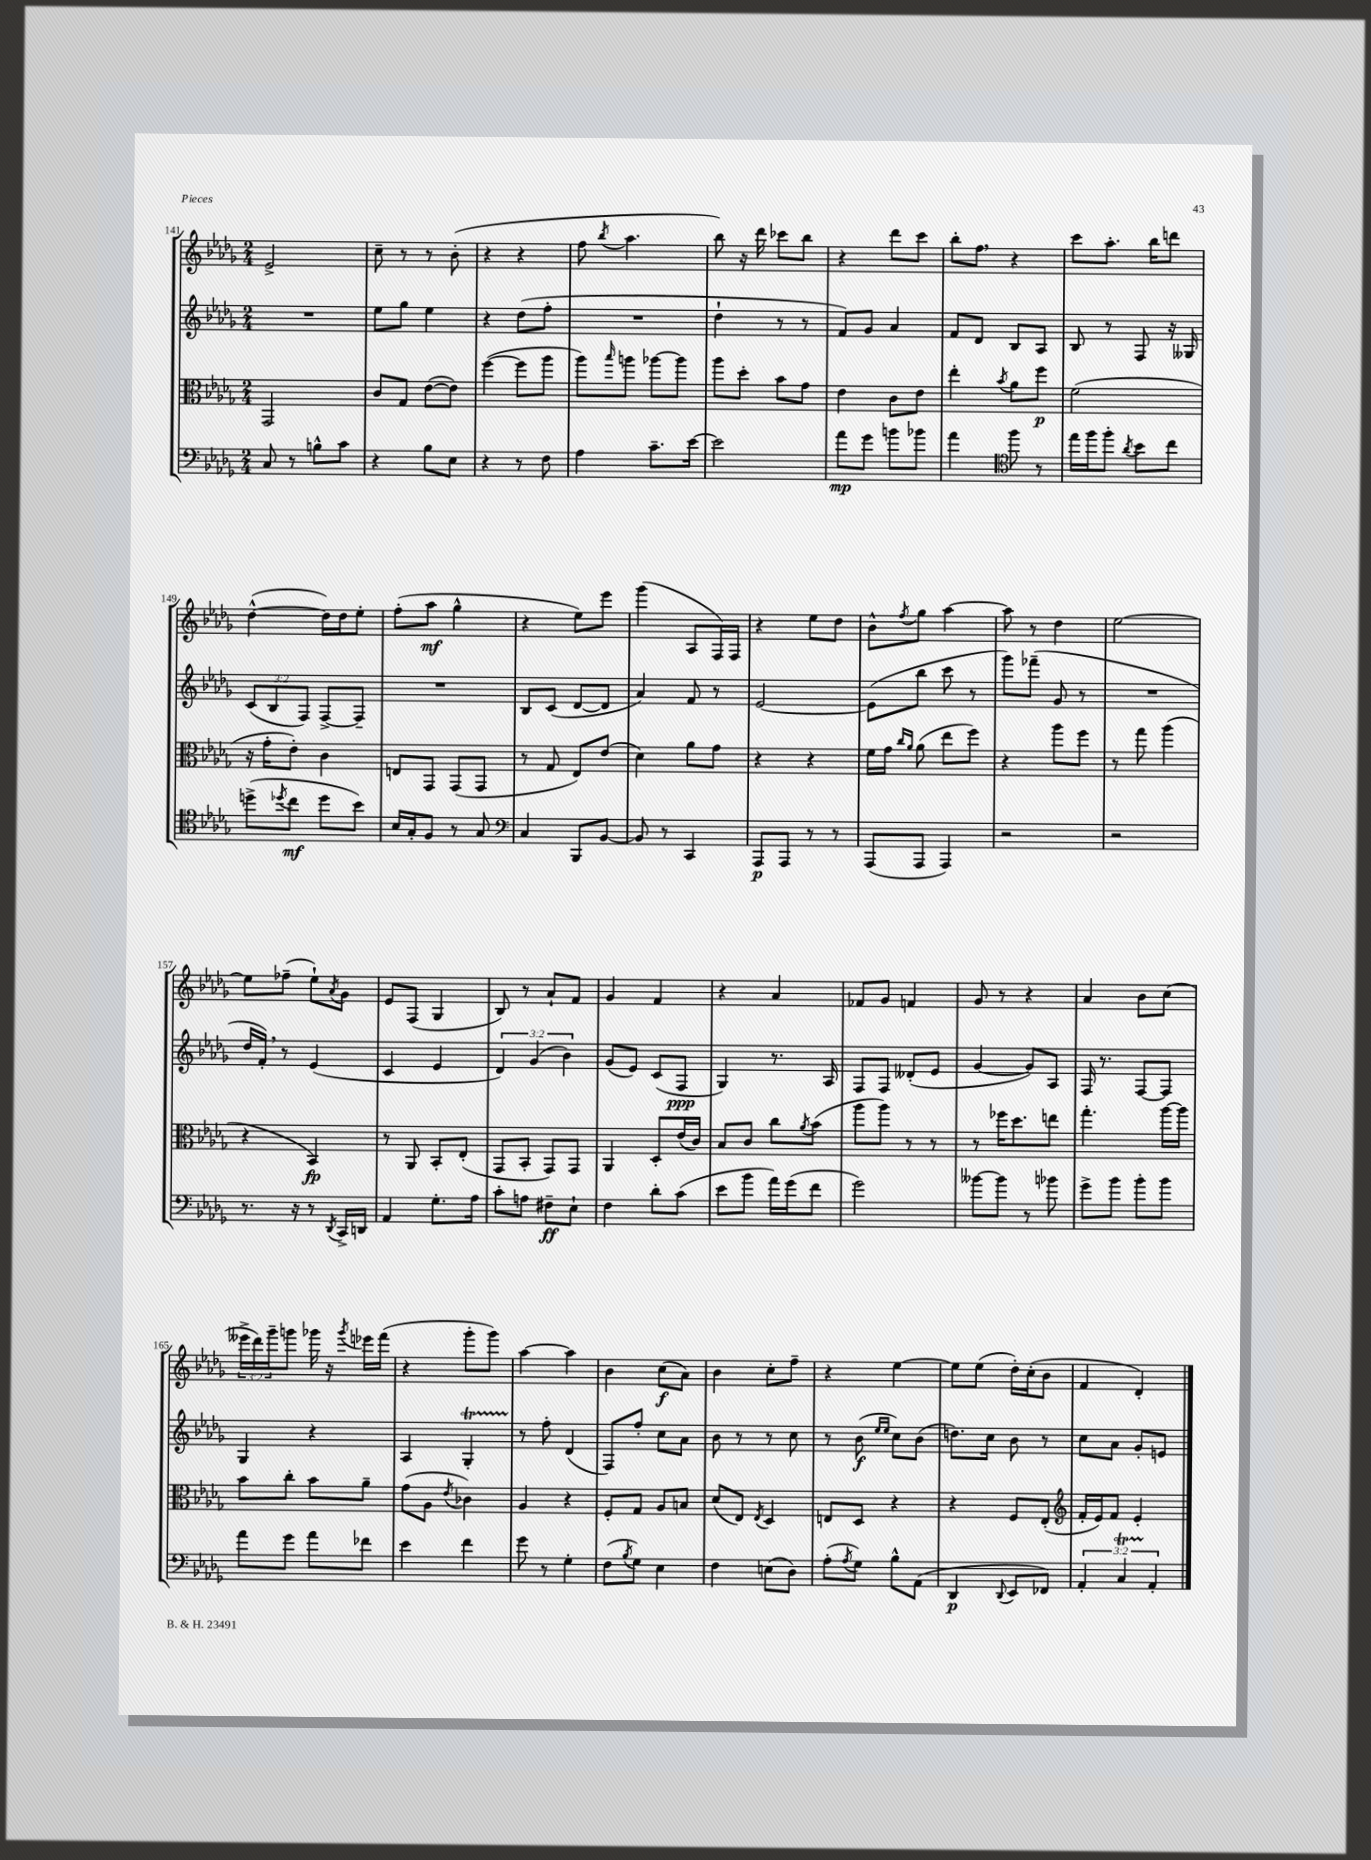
<<
\new StaffGroup <<
\new Staff = "s0" {
    \clef treble \key des \major \numericTimeSignature \time 2/4 \override Staff.TupletNumber.text = #tuplet-number::calc-fraction-text
    ees'2-> |
    c''8-- r8 r8 bes'8-.( |
    r4 r4 |
    f''8 \acciaccatura { bes''8 } aes''4. |
    bes''8) r16 des'''16 ces'''8 bes''8 |
    r4 des'''8 c'''8 |
    bes''8-. f''8 \breathe r4 |
    c'''8 aes''8.-. bes''16 d'''8 |
    des''4~-^( des''16) des''16 ees''8-. |
    f''8-.( aes''8\mf ges''4-^ |
    r4 ees''8) ees'''8 |
    ges'''4( aes8 f16) f16 |
    r4 ees''8 des''8 |
    bes'8-^ \acciaccatura { f''8 } ges''8 aes''4~ |
    aes''8 r8 des''4 |
    ees''2~ |
    ees''8 fes''8--( ees''8-!) \acciaccatura { aes'8 } ges'8 |
    ees'8 f8( ges4 |
    bes8) r8 aes'8-! f'8 |
    ges'4 f'4 |
    r4 aes'4 |
    fes'8 ges'8 f'4 |
    ges'8 r8 r4 |
    aes'4 bes'8 c''8( |
    \tuplet 3/2 { eeses'''16-> des'''16) ges'''16-- } g'''8 ges'''16 r16 \acciaccatura { ges'''8 } ees'''16 f'''16( |
    r4 ges'''8-. ges'''8) |
    aes''4~ aes''4 |
    bes'4 c''8\f( aes'8) |
    bes'4 c''8-. f''8-- |
    r4 ees''4~ |
    ees''8 ees''8( des''16-.) c''16-.( bes'8 |
    f'4 des'4-.) \bar "|." |
}
\new Staff = "s1" {
    \clef treble \key des \major \numericTimeSignature \time 2/4 \override Staff.TupletNumber.text = #tuplet-number::calc-fraction-text
    R2 |
    ees''8 ges''8 ees''4 |
    r4 des''8( f''8-. |
    R2 |
    des''4-! r8 r8 |
    f'8) ges'8 aes'4 |
    f'8 des'8 bes8 aes8 |
    bes8 r8 f8 r16 geses16 |
    \tuplet 3/2 { c'8( bes8 f8) } f8~-> f8-- |
    R2 |
    bes8 c'8( des'8~ des'8 |
    aes'4) f'8 r8 |
    ees'2~ |
    ees'8( bes''8 c'''8 r8 |
    ges'''8) fes'''8--( ges'8 r8 |
    R2 |
    des''16 f'16-.) \breathe r8 ees'4( |
    c'4 ees'4 |
    \tuplet 3/2 { des'4) ges'4( bes'4) } |
    ges'8( ees'8) c'8( f8\ppp |
    ges4) r8. aes16 |
    f8 f8 deses'8-.( ees'8 |
    ges'4~ ges'8) aes8 |
    f16 r8. f8~ f8 |
    ges4 r4 |
    aes4 ges4-.\startTrillSpan |
    r8\stopTrillSpan f''8-. des'4( |
    f8) f''8-. c''8 aes'8 |
    bes'8 r8 r8 c''8 |
    r8 bes'8\f( \grace { ees''16 ees''16 } c''8) bes'8( |
    d''8.) c''16 bes'8 r8 |
    c''8 aes'8 ges'8-. e'8 \bar "|." |
}
\new Staff = "s2" {
    \clef alto \key des \major \numericTimeSignature \time 2/4
    ges,2 |
    c'8 ges8 ees'8~( ees'8) |
    f''4~( f''8 aes''8 |
    aes''8) \grace { bes''16 } a''8 aes''8~ aes''8 |
    aes''8 des''8-. bes'8 ges'8 |
    ees'4 c'8 ees'8 |
    ees''4-. \acciaccatura { bes'8 } aes'8 f''8\p |
    f'2( |
    r16 ges'16-. ees'8-.) c'4 |
    e8 ges,8 ges,8( ges,8 |
    r8 ges8 ees8) ees'8( |
    des'4) aes'8 ges'8 |
    r4 r4 |
    f'16 ges'16 \grace { c''16 aes'16 } aes'8( ees''8 f''8) |
    r4 aes''8 f''8 |
    r8 ges''8 aes''4( |
    r4 bes,4\fp) |
    r8 aes,8 bes,8-. ees8-.( |
    ges,8 bes,8-. ges,8) ges,8 |
    aes,4 des8-. ees'16( c'16) |
    bes8 c'8 c''8 \acciaccatura { aes'8 } bes'8( |
    aes''8 aes''8) r8 r8 |
    r8 fes''16 des''8. e''8 |
    ges''4.-. aes''16~ aes''16 |
    bes'8 c''8-. bes'8 aes'8-- |
    ges'8( aes8 \acciaccatura { ees'8 } ces'4) |
    aes4 r4 |
    f8-. ges8 aes8 b8 |
    des'8( ees8) \acciaccatura { ees8 } des4 |
    e8 des8 r4 |
    r4 f8 ees8-.( |
    \clef treble f'16-. ees'16) f'8 ees'4-. \bar "|." |
}
\new Staff = "s3" {
    \clef bass \key des \major \numericTimeSignature \time 2/4 \override Staff.TupletNumber.text = #tuplet-number::calc-fraction-text
    c8 r8 b8-^ c'8 |
    r4 bes8 ees8 |
    r4 r8 f8 |
    aes4 c'8.-- ees'16~ |
    ees'2 |
    aes'8\mp ges'8 b'8 bes'8 |
    aes'4 \clef tenor f''8 r8 |
    ees''16 f''16 f''8-. \acciaccatura { aes'8 } bes'8 c''8 |
    d''8->( \acciaccatura { des''8 } c''8\mf des''8 bes'8) |
    bes16 ges16-. f8 r8 ges8 |
    \clef bass c4 bes,,8 bes,8~ |
    bes,8 r8 c,4 |
    aes,,8\p aes,,8 r8 r8 |
    aes,,8( aes,,8 aes,,4) |
    r2 |
    r2 |
    r8. r16 r8 \acciaccatura { des,8 } c,16-> d,16 |
    aes,4 ges8.-. aes16 |
    c'8-. a8 fis8--\ff ees8-! |
    f4 des'8-. c'8( |
    ees'8 bes'8 aes'16) ges'16( f'8 |
    ges'2) |
    beses'8~ beses'8 r8 bes'8 |
    ges'8-> bes'8 bes'8-. bes'8 |
    aes'8 ges'8 aes'8 fes'8 |
    ees'4 f'4 |
    ges'8 r8 ges4-. |
    f8( \acciaccatura { bes8 } ges8) ees4 |
    f4 e8( des8) |
    aes8-.( \acciaccatura { aes8 } ges8) bes8-^ aes,8( |
    des,4\p \appoggiatura { des,8 } ees,8 fes,8) |
    \tuplet 3/2 { aes,4-. c4\startTrillSpan aes,4-.\stopTrillSpan } \bar "|." |
}
>>
>>
\layout { \context { \Score currentBarNumber = #141 } }
